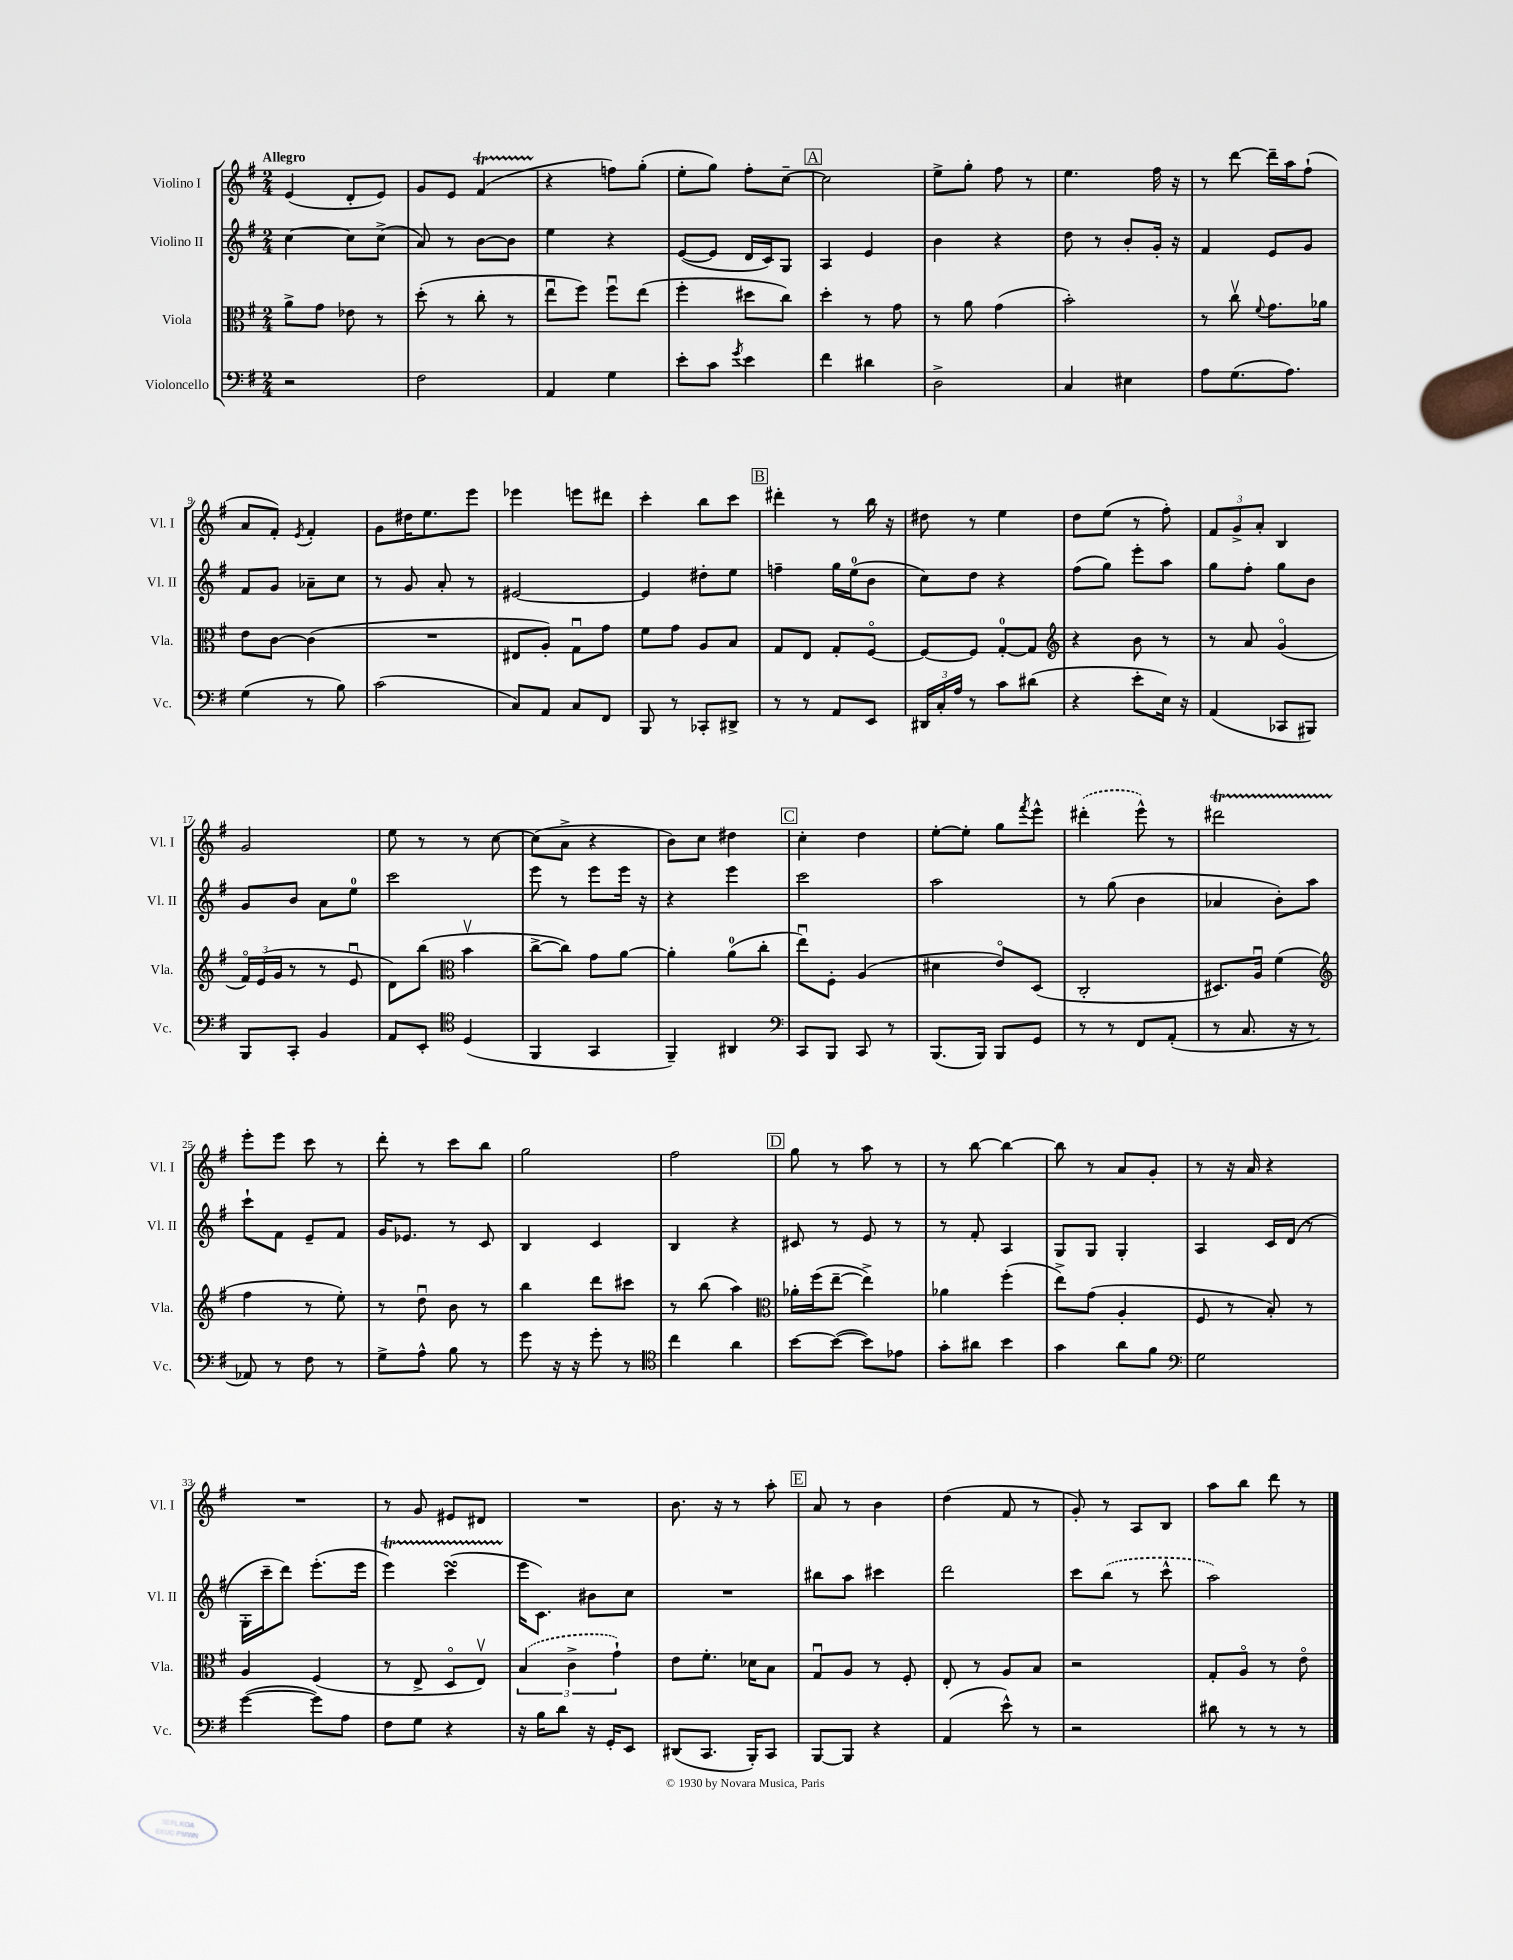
<<
\new StaffGroup <<
\new Staff = "s0" \with { instrumentName = "Violino I" shortInstrumentName = "Vl. I" } {
    \clef treble \key g \major \numericTimeSignature \time 2/4 \tempo "Allegro"
    e'4( d'8-. e'8) |
    g'8 e'8 fis'4\startTrillSpan( |
    r4\stopTrillSpan f''8) g''8-.( |
    e''8-. g''8) fis''8-. c''8~-- |
    \mark \markup { \box "A" } c''2 |
    e''8-> g''8-. fis''8 r8 |
    e''4. fis''16 r16 |
    r8 d'''8~ d'''16-- a''16 fis''8-!( |
    a'8 fis'8-.) \acciaccatura { e'8 } fis'4-. |
    g'8 dis''16 e''8. e'''8 |
    ees'''4 e'''8 dis'''8 |
    c'''4-. b''8 c'''8 |
    \mark \markup { \box "B" } dis'''4-. r8 b''16 r16 |
    dis''8 r8 e''4 |
    d''8 e''8( r8 fis''8-.) |
    \tuplet 3/2 { fis'8 g'8-> a'8-. } b4 |
    g'2 |
    e''8 r8 r8 c''8~ |
    c''8( a'8-> r4 |
    b'8) c''8 dis''4 |
    \mark \markup { \box "C" } c''4-. d''4 |
    e''8~-. e''8-. g''8 \acciaccatura { fis'''8 } e'''8-^ |
    \once \slurDashed dis'''4-.( e'''8-^) r8 |
    dis'''2\startTrillSpan |
    e'''8-.\stopTrillSpan e'''8 c'''8 r8 |
    d'''8-. r8 c'''8 b''8 |
    g''2 |
    fis''2 |
    \mark \markup { \box "D" } g''8 r8 a''8 r8 |
    r8 b''8~ b''4~ |
    b''8 r8 a'8 g'8-. |
    r8 r16 a'16 r4 |
    R2 |
    r8 g'8 eis'8 dis'8 |
    R2 |
    b'8. r16 r8 a''8-. |
    \mark \markup { \box "E" } a'8 r8 b'4 |
    d''4( fis'8 r8 |
    g'8-.) r8 a8 b8 |
    a''8 b''8 d'''8 r8 \bar "|." |
}
\new Staff = "s1" \with { instrumentName = "Violino II" shortInstrumentName = "Vl. II" } {
    \clef treble \key g \major \numericTimeSignature \time 2/4
    c''4~ c''8 c''8->( |
    a'8) r8 b'8~ b'8 |
    e''4 r4 |
    e'8~( e'8 d'16 c'16) g8 |
    \mark \markup { \box "A" } a4 e'4 |
    b'4 r4 |
    d''8 r8 b'8-. g'16-. r16 |
    fis'4 e'8 g'8 |
    fis'8 g'8 aes'8-- c''8 |
    r8 g'8 a'8-. r8 |
    eis'2~ |
    eis'4 dis''8-. e''8 |
    \mark \markup { \box "B" } f''4-- g''16 e''16-0( b'8 |
    c''8) d''8 r4 |
    fis''8( g''8) e'''8-. a''8 |
    g''8 fis''8-. g''8 b'8 |
    g'8 b'8 a'8 e''8-0 |
    c'''2 |
    e'''8 r8 e'''8 e'''16 r16 |
    r4 e'''4 |
    \mark \markup { \box "C" } c'''2 |
    a''2 |
    r8 g''8( b'4 |
    aes'4 b'8-.) a''8 |
    c'''8-! fis'8 e'8-- fis'8 |
    g'16 ees'8. r8 c'8 |
    b4 c'4 |
    b4 r4 |
    \mark \markup { \box "D" } cis'8 r8 e'8 r8 |
    r8 fis'8-. a4 |
    g8 g8 g4-. |
    a4 c'16 d'16( r8 |
    g16-. c'''16-- d'''8) e'''8.-.( e'''16 |
    e'''4\startTrillSpan) c'''4\turn( |
    e'''16\stopTrillSpan c'8.) bis'8 c''8 |
    R2 |
    \mark \markup { \box "E" } bis''8 a''8 cis'''4 |
    d'''2 |
    c'''8 \once \slurDashed b''8( r8 c'''8-^ |
    a''2) \bar "|." |
}
\new Staff = "s2" \with { instrumentName = "Viola" shortInstrumentName = "Vla." } {
    \clef alto \key g \major \numericTimeSignature \time 2/4
    a'8-> g'8 ees'8 r8 |
    d''8-.( r8 c''8-. r8 |
    e''8\downbow fis''8) fis''8\downbow e''8( |
    fis''4-. dis''8 c''8) |
    \mark \markup { \box "A" } d''4-. r8 g'8 |
    r8 a'8 g'4( |
    b'2-.) |
    r8 c''8\upbow \appoggiatura { fis'8 } g'8. aes'16 |
    e'8 c'8~ c'4( |
    R2 |
    eis8 a8-.) g8\downbow g'8 |
    fis'8 g'8 a8 b8 |
    \mark \markup { \box "B" } g8 e8 g8-. fis8~\flageolet |
    fis8~ fis8 g8-0~-. g8 |
    \clef treble r4 b'8 r8 |
    r8 a'8 g'4\flageolet( |
    \tuplet 3/2 { fis'16\flageolet) e'16( g'16 } r8 r8 e'8\downbow |
    d'8) b''8( \clef alto b'4\upbow |
    c''8~-> c''8) g'8 a'8~ |
    a'4-. a'8-0( c''8-. |
    \mark \markup { \box "C" } e''8\downbow) fis8-. a4( |
    dis'4 e'8\flageolet) d8( |
    c2-. |
    dis8.) a16\downbow fis'4( |
    \clef treble fis''4 r8 e''8-.) |
    r8 d''8\downbow b'8 r8 |
    b''4 d'''8 cis'''8 |
    r8 b''8( a''4) |
    \mark \markup { \box "D" } \clef alto aes'16-. fis''16( e''8~-- e''4->) |
    aes'4 fis''4-.( |
    e''8->) g'8( a4-. |
    fis8 r8 b8-.) r8 |
    a4 fis4( |
    r8 e8-> d8\flageolet e8\upbow) |
    \tuplet 3/2 { \once \slurDashed b4( c'4-> g'4-!) } |
    e'8 fis'8.-. des'16 b8 |
    \mark \markup { \box "E" } g8\downbow a8 r8 fis8-. |
    e8-. r8 a8 b8 |
    r2 |
    g8-. a8\flageolet r8 e'8\flageolet \bar "|." |
}
\new Staff = "s3" \with { instrumentName = "Violoncello" shortInstrumentName = "Vc." } {
    \clef bass \key g \major \numericTimeSignature \time 2/4
    r2 |
    fis2 |
    a,4 g4 |
    e'8-. c'8 \acciaccatura { g'8 } e'4 |
    \mark \markup { \box "A" } fis'4 dis'4 |
    d2-> |
    c4 eis4 |
    a8 g8.( a8.) |
    g4( r8 b8) |
    c'2( |
    c8) a,8 c8 fis,8 |
    b,,8 r8 ces,8-. dis,8-> |
    \mark \markup { \box "B" } r8 r8 a,8 e,8 |
    \tuplet 3/2 { dis,16 c16-. a16 } r8 c'8 dis'8( |
    r4 e'8-. e16) r16 |
    a,4( ces,8 bis,,8) |
    b,,8 c,8-. b,4 |
    a,8 e,8-. \clef tenor d4( |
    fis,4 g,4 |
    fis,4--) ais,4 |
    \mark \markup { \box "C" } \clef bass c,8 b,,8 c,8 r8 |
    b,,8.( b,,16) b,,8 g,8 |
    r8 r8 fis,8 a,8-.( |
    r8 c8. r16 r8 |
    aes,8) r8 fis8 r8 |
    g8-> a8-^ b8 r8 |
    g'8 r16 r16 g'8-. r8 |
    \clef tenor c''4 a'4 |
    \mark \markup { \box "D" } b'8~ b'8~( b'8) ees'8 |
    g'8-. ais'8 b'4 |
    g'4 a'8 fis'8 |
    \clef bass g2 |
    g'4~( g'8) a8 |
    fis8 g8 r4 |
    r16 b16 d'8 r16 g,16-. e,8 |
    dis,8( c,8. b,,16-.) c,8 |
    \mark \markup { \box "E" } b,,8~ b,,8 r4 |
    a,4( e'8-^) r8 |
    r2 |
    dis'8 r8 r8 r8 \bar "|." |
}
>>
>>
